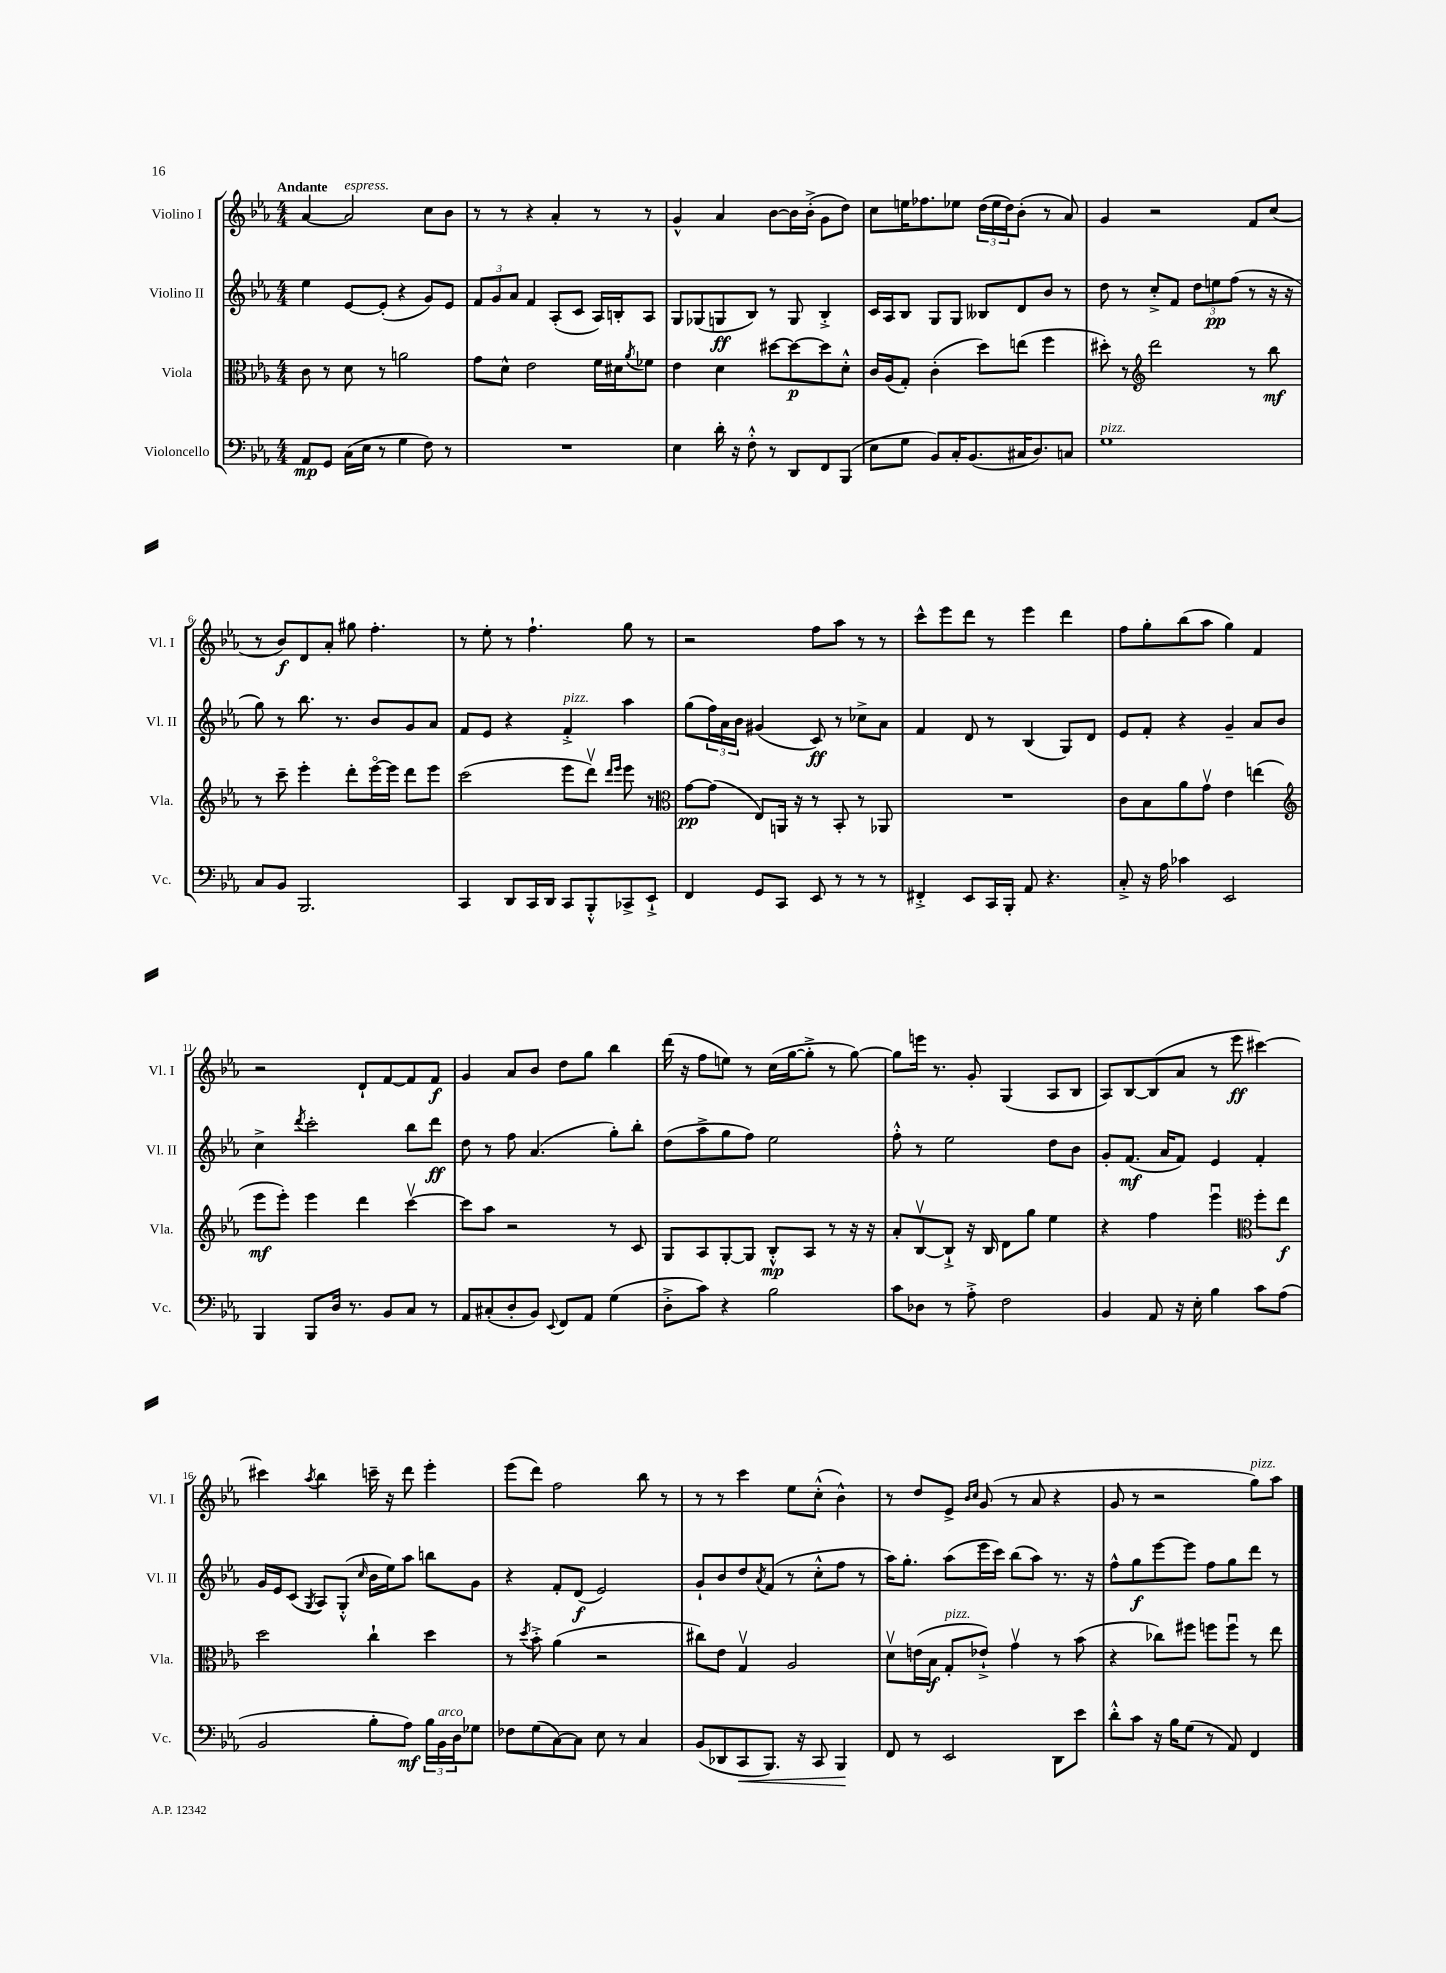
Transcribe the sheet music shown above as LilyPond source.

<<
\new StaffGroup <<
\new Staff = "s0" \with { instrumentName = "Violino I" shortInstrumentName = "Vl. I" } {
    \clef treble \key ees \major \numericTimeSignature \time 4/4 \tempo "Andante"
    aes'4~ aes'2^\markup { \italic "espress." } c''8 bes'8 |
    r8 r8 r4 aes'4-. r8 r8 |
    g'4-^ aes'4 bes'8~ bes'16 bes'16-.->( g'8 d''8) |
    c''8 e''16 fes''8. ees''8 \tuplet 3/2 { d''16( ees''16 d''16) } bes'8-.( r8 aes'8) |
    g'4 r2 f'8 c''8( |
    r8 bes'8\f) d'8 aes'8-. gis''8 f''4.-. |
    r8 ees''8-. r8 f''4.-! g''8 r8 |
    r2 f''8 aes''8 r8 r8 |
    c'''8-^ ees'''8 d'''8 r8 ees'''4 d'''4 |
    f''8 g''8-. bes''8( aes''8 g''4) f'4 |
    r2 d'8-! f'8~ f'8 f'8\f |
    g'4 aes'8 bes'8 d''8 g''8 bes''4 |
    d'''16( r16 f''8 e''8) r8 c''16( g''16~ g''8-.-> r8 g''8~) |
    g''8 e'''16 r8. g'8-. g4( aes8 bes8 |
    aes8) bes8~ bes8( aes'8 r8 ees'''8\ff cis'''4~) |
    cis'''4 \acciaccatura { aes''8 } bes''4 c'''16-- r16 d'''8 ees'''4-. |
    ees'''8( d'''8) f''2 bes''8 r8 |
    r8 r8 c'''4 ees''8 c''8-.-^( bes'4-^) |
    r8 d''8 ees'8-> \grace { bes'16 c''16 } g'8( r8 aes'8 r4 |
    g'8 r8 r2 g''8^\markup { \italic "pizz." }) aes''8 \bar "|." |
}
\new Staff = "s1" \with { instrumentName = "Violino II" shortInstrumentName = "Vl. II" } {
    \clef treble \key ees \major \numericTimeSignature \time 4/4
    ees''4 ees'8~ ees'8-.( r4 g'8) ees'8 |
    \tuplet 3/2 { f'8 g'8 aes'8 } f'4 aes8-.( c'8 aes16) b16-. aes8 |
    g8 ges8( g8\ff bes8) r8 g8 bes4-.-> |
    c'16 aes16 bes8 g8 g8 beses8 d'8 bes'8 r8 |
    d''8 r8 c''8-.-> f'8 \tuplet 3/2 { d''8 e''8\pp f''8( } r8 r16 r16 |
    g''8) r8 bes''8. r8. bes'8 g'8 aes'8 |
    f'8 ees'8 r4 f'4-.->^\markup { \italic "pizz." } aes''4 |
    g''8( \tuplet 3/2 { f''16) aes'16 bes'16 } gis'4( c'8\ff) r8 ces''8-> aes'8 |
    f'4 d'8 r8 bes4( g8) d'8 |
    ees'8 f'8-. r4 g'4-- aes'8 bes'8 |
    c''4-> \acciaccatura { d'''8 } c'''2-. bes''8 d'''8\ff |
    d''8 r8 f''8 aes'4.( g''8-.) bes''8-. |
    d''8( aes''8-> g''8 f''8) ees''2 |
    f''8-.-^ r8 ees''2 d''8 bes'8 |
    g'8-. f'8.\mf( aes'16 f'8) ees'4 f'4-. |
    g'16 ees'16 c'8( \acciaccatura { g8 } aes8) g8-.-^( \grace { c''16 } bes'16 ees''16) aes''8 b''8 g'8 |
    r4 f'8-. d'8\f( ees'2) |
    g'8-! bes'8 d''8 \acciaccatura { aes'8 } f'8( r8 c''8-.-^ f''8 r8 |
    aes''16) g''8.-. aes''8( ees'''16 c'''16) bes''8( aes''8) r8. r16 |
    f''8-^ g''8\f ees'''8~ ees'''8 f''8 g''8 d'''8 r8 \bar "|." |
}
\new Staff = "s2" \with { instrumentName = "Viola" shortInstrumentName = "Vla." } {
    \clef alto \key ees \major \numericTimeSignature \time 4/4
    c'8 r8 d'8 r8 a'2 |
    g'8 d'8-^ ees'2 f'16 dis'16 \acciaccatura { aes'8 } fes'8 |
    ees'4 d'4 dis''8~ dis''8~\p dis''8 d'8-.-^ |
    c'16 aes16( g8-.) c'4-.( d''8) e''8( f''4 |
    dis''8-.) r8 \clef treble d'''2 r8 bes''8\mf |
    r8 c'''8-- ees'''4-. d'''8-. ees'''16~\flageolet ees'''16 d'''8 ees'''8 |
    c'''2( ees'''8 d'''8\upbow) \grace { d'''16 ees'''16 } ees'''8 r8 |
    \clef alto g'8~\pp g'8( ees8) a,16 r16 r8 bes,8-. r8 aes,8 |
    R1 |
    c'8 bes8 aes'8 g'8\upbow ees'4 e''4( |
    \clef treble ees'''8\mf ees'''8-.) ees'''4 d'''4 c'''4~\upbow |
    c'''8 aes''8 r2 r8 c'8 |
    g8 aes8 g8~-. g8 bes8-.-^\mp aes8 r8 r16 r16 |
    aes'8-. bes8~\upbow bes8-!-> r16 bes16 d'8 g''8 ees''4 |
    r4 f''4 ees'''4\downbow \clef alto f''8-. ees''8\f |
    d''2 c''4-! d''4 |
    r8 \acciaccatura { d''8 } bes'8-.-> aes'4( r2 |
    cis''8) ees'8 g4\upbow aes2 |
    d'8\upbow e'16( bes16\f g8-.^\markup { \italic "pizz." } ees'8-!->) g'4\upbow r8 bes'8( |
    r4 ces''8) fis''8 f''8 f''8\downbow r8 ees''8 \bar "|." |
}
\new Staff = "s3" \with { instrumentName = "Violoncello" shortInstrumentName = "Vc." } {
    \clef bass \key ees \major \numericTimeSignature \time 4/4
    aes,8\mp g,8 c16( ees16 r8 g4 f8) r8 |
    R1 |
    ees4 d'16-. r16 f8-.-^ r8 d,8 f,8 bes,,8( |
    ees8 g8 bes,8) c16-. bes,8.( cis16 d8.) c8 |
    g1^\markup { \italic "pizz." } |
    c8 bes,8 bes,,2. |
    c,4 d,8 c,16 d,16 c,8 bes,,8-.-^ ces,8-> ees,8-!-> |
    f,4 g,8 c,8 ees,8 r8 r8 r8 |
    fis,4-.-> ees,8 c,16 bes,,16-. aes,8 r4. |
    c8-.-> r16 aes16 ces'4 ees,2 |
    bes,,4 bes,,8 d16 r8. bes,8 c8 r8 |
    aes,8 cis8-.( d8-. bes,8) \appoggiatura { ees,8 } f,8 aes,8 g4( |
    d8-.-> c'8) r4 bes2 |
    c'8 des8 r8 aes8-.-> f2 |
    bes,4 aes,8 r16 ees16-. bes4 c'8 aes8( |
    bes,2 bes8-. aes8\mf) \tuplet 3/2 { bes16 bes,16^\markup { \italic "arco" } d16 } ges8 |
    fes8 g8( c8~) c8 ees8 r8 c4 |
    bes,8( des,8 c,8\< bes,,8.) r16 c,8 bes,,4\! |
    f,8 r8 ees,2 d,8 ees'8 |
    d'8-.-^ c'8 r16 bes16 g8( r8 aes,8) f,4 \bar "|." |
}
>>
>>
